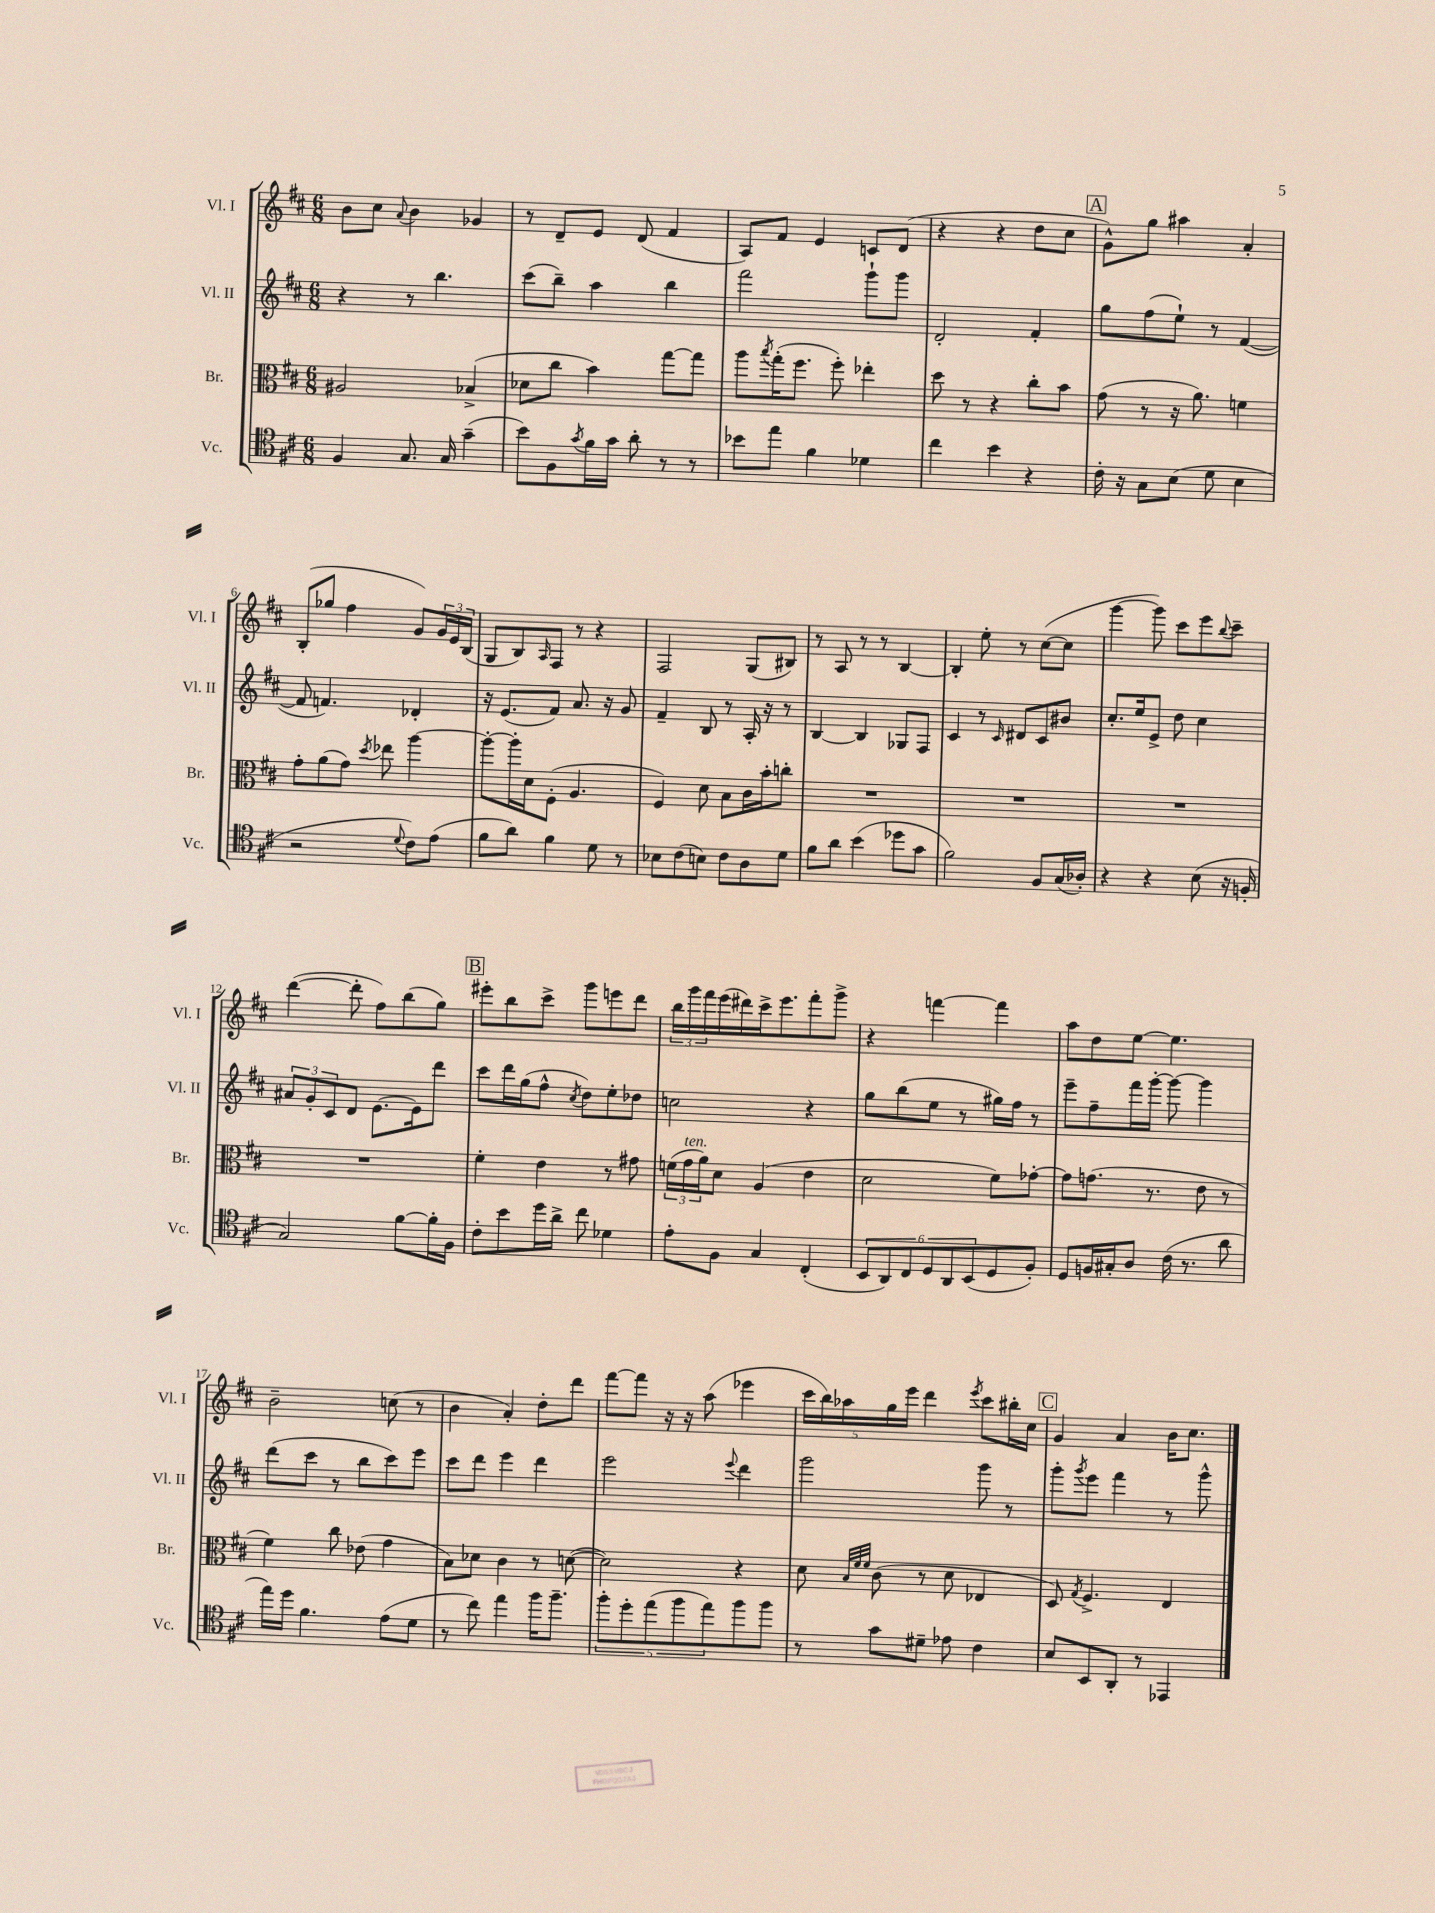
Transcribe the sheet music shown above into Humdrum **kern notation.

**kern	**kern	**kern	**kern
*staff4	*staff3	*staff2	*staff1
*clefC4	*clefC3	*clefG2	*clefG2
*k[f#c#]	*k[f#c#]	*k[f#c#]	*k[f#c#]
*M6/8	*M6/8	*M6/8	*M6/8
4F#/	2A#/	4r	8b\L
.	.	.	8cc#\J
.	.	.	8qqa/
8.G/	.	8r	4b\
.	.	4.bb\	.
16G/	.	.	.
(4g~\	(4B-^/	.	4g-/
=	=	=	=
8b\L)	8d-\L	(8ccc#\L	8r
8F#\	8cc#\J	8bb~\J)	8d~/L
8qg/	.	.	.
16f#\L	4b\)	4aa\	8e/J
16g\JJ	.	.	.
8a'\	.	.	(8d/
8r	[8gg\L	4bb\	4f#/
8r	8gg\]J	.	.
=	=	=	=
8b-\L	8aa\L	2fff#\	8A/L)
.	8qbb/	.	.
8ee\J	(16gg'\K	.	8f#/J
.	8.ff#\J	.	.
4f#\	.	.	4e/
.	8ff#'\)	.	.
4d-\	4ee-'\	8ggg`\L	8c/L
.	.	8ggg\J	(8d/J
=	=	=	=
4cc#\	8dd\	2d'/	4r
.	8r	.	.
4b\	4r	.	4r
4r	8cc#'\L	4f#'/	8dd\L
.	8b\J	.	8cc#\J
=	=	=	=
16c#'\	(8g\	8gg\L	8g^^\L)
16r	.	.	.
8G\L	8r	(8ff#\	8gg\J
(8B\J	16r	8ee`\J)	4aa#\
.	8.a\)	.	.
8d\	.	8r	.
4B\	4f\	([4f#/	4a'/
=	=	=	=
2r	8g'\L	8f#/]	(8B'/L
.	(8a\	4.f/)	8gg-/J
.	8g\J)	.	4ff#\
.	8qdd/	.	.
.	8ee-\	.	.
8qqd/	.	.	.
8c#\L)	[4aa\	4d-'/	8g/L)
(8e\J	.	.	24g/L
.	.	.	24e/
.	.	.	(24B/JJ
=	=	=	=
8f#\L	8aa'\_L	16r	8G/L
.	.	(8.e/L	.
8a\J)	16aa'\]L	.	8B/)
.	16d\J	.	.
.	.	.	16qqA/
4f#\	(8F#'\J	8f#/J)	8F#/J
.	4.A/	8.a/	8r
8d\	.	.	4r
.	.	16r	.
8r	.	8g/	.
=	=	=	=
8B-\L	4F#/)	4f#~/	2F#/
(8c#\	.	.	.
8B\J)	8d\	8B/	.
8c#\L	8B\L	8r	.
8A\	16c#\L	16A'/	(8G/L
.	16b'\J	16r	.
8d\J	8cc'\J	8r	8B#/J)
=	=	=	=
8f#\L	2.r	[4B/	8r
8a\J	.	.	8A/
(4b\	.	4B/]	8r
.	.	.	8r
8dd-\L	.	8G-/L	[4B/
8g\J	.	8F#/J	.
=	=	=	=
2f#\)	2.r	4c#/	4B'/]
.	.	8r	8ee'\
.	.	16qqc#/	.
.	.	8d#/L	8r
8F#/L	.	8c#/	([8cc#\L
(16G/L	.	8b#/J	8cc#\]J
16A-'/JJ)	.	.	.
=	=	=	=
4r	2.r	8.cc#'/L	[4ggg\
.	.	16ee/k	.
4r	.	8e^/J	8ggg\])
.	.	8dd\	8ccc#\L
(8B\	.	4cc#\	8eee\
.	.	.	8qqbb/
16r	.	.	8ccc#~\J
16F'/	.	.	.
=	=	=	=
2G/)	2.r	12a#/L	([4ddd\
.	.	12g'/	.
.	.	12c#/	.
.	.	8d/J	8ddd'\]
.	.	[8.e\L	8ff#\L)
[8f#\L	.	.	(8bb\
.	.	16e\]k	.
16f#'\]L	.	8ddd\J	8gg\J)
16F#\JJ	.	.	.
=	=	=	=
8c#'\L	4f#'\	8ccc#\L	8eee#'\L
8b\	.	16ddd\L	8bb\
.	.	(16gg\J	.
16dd\L	4e\	8ff#^^\J	8ccc#^\J
16a^\JJ	.	.	.
.	.	8qcc#/	.
8cc#\	.	8dd\L)	8ggg\L
4d-\	8r	8ee'\	8eee\
.	8g#\	8dd-\J	8ddd\J
=	=	=	=
8e'\L	(24f\LL	2cc\	24bb\LL
.	24g\	.	24ggg\
.	24a\J)	.	24fff#\
8F#\J	8d\J	.	(16eee\
.	.	.	16ddd#\)
4G/	(4A/	.	16ccc#^\J
.	.	.	8.eee\
(4C#'/	4e\	4r	8fff#'\
.	.	.	8ggg^\J
=	=	=	=
12BB/L	2d\	8gg\L	4r
12AA/)	.	.	.
.	.	(8bb\	.
12C#/	.	.	.
12D/	.	8ee\J	[4fff\
12AA/	.	.	.
.	.	8r	.
(12BB/	.	.	.
8D/	8f#\L)	16gg#\LL)	4fff\]
.	.	16ff#\JJ	.
8F#'/J)	[8g-'\J	8r	.
=	=	=	=
8D/L	8g-\]L	8eee~\L	8aa\L
16F/L	(8.g\J	8ff#~\	8dd\
16G#'/J	.	.	.
8A/J	.	16fff#\L	[8ee\J
.	8.r	[16ggg'\JJ	.
(16c#\	.	8ggg\_	4.ee\]
8.r	.	.	.
.	8e\	4ggg\]	.
8a\	8r	.	.
=	=	=	=
16ee\LL)	4f#\)	(8ddd\L	2b~\
16dd\JJ	.	.	.
4.f#\	.	8ccc#\J	.
.	8cc#\	8r	.
.	(8e-\	8bb\L	.
(8e\L	4g\	8ccc#\)	(8cc\
8d\J	.	8eee\J	8r
=	=	=	=
8r	8B\L)	8ccc#\L	4b\
8cc#\)	8d-\J	8ddd\J	.
4ee\	4c#\	4eee\	4a'/)
16ff#\LK	8r	4ddd\	8dd'\L
8.ff#~\J	.	.	.
.	([8d\	.	8ddd\J
=	=	=	=
10ff#'\L	2d\])	2eee\	[8fff#\L
10dd'\	.	.	.
.	.	.	8fff#\]J
(10ee\	.	.	.
.	.	.	16r
10ff#\	.	.	.
.	.	.	16r
.	.	.	(8aa\
10ee\)	.	.	.
.	.	8qqeee/	.
8ff#\	4r	4ddd\	4eee-\
8ff#\J	.	.	.
=	=	=	=
8r	8d\	2ggg\	20ccc#\LL
.	.	.	20bb\)
.	.	.	20aa-\
.	32qqB/LLL	.	.
.	32qqf#/	.	.
.	32qqf#/JJJ	.	.
8g\L	(8c#\	.	.
.	.	.	20gg\
.	.	.	20eee\JJ
8d#~\J	8r	.	4ddd\
8e-\	8d\	.	.
.	.	.	8qeee/
4c#\	4E-/	8ggg\	8ccc#\L
.	.	8r	16bb#'\L
.	.	.	16cc#\JJ
=	=	=	=
8B/L	8D/)	8ggg'\L	4g/
.	8qG/	8qggg/	.
8BB/	4.F#^/	8eee\J	.
8AA'/J	.	4fff#\	4a/
8r	.	.	.
4EE-/	4E/	8r	16b\LK
.	.	.	8.cc#\J
.	.	8ggg^^\	.
==	==	==	==
*-	*-	*-	*-
